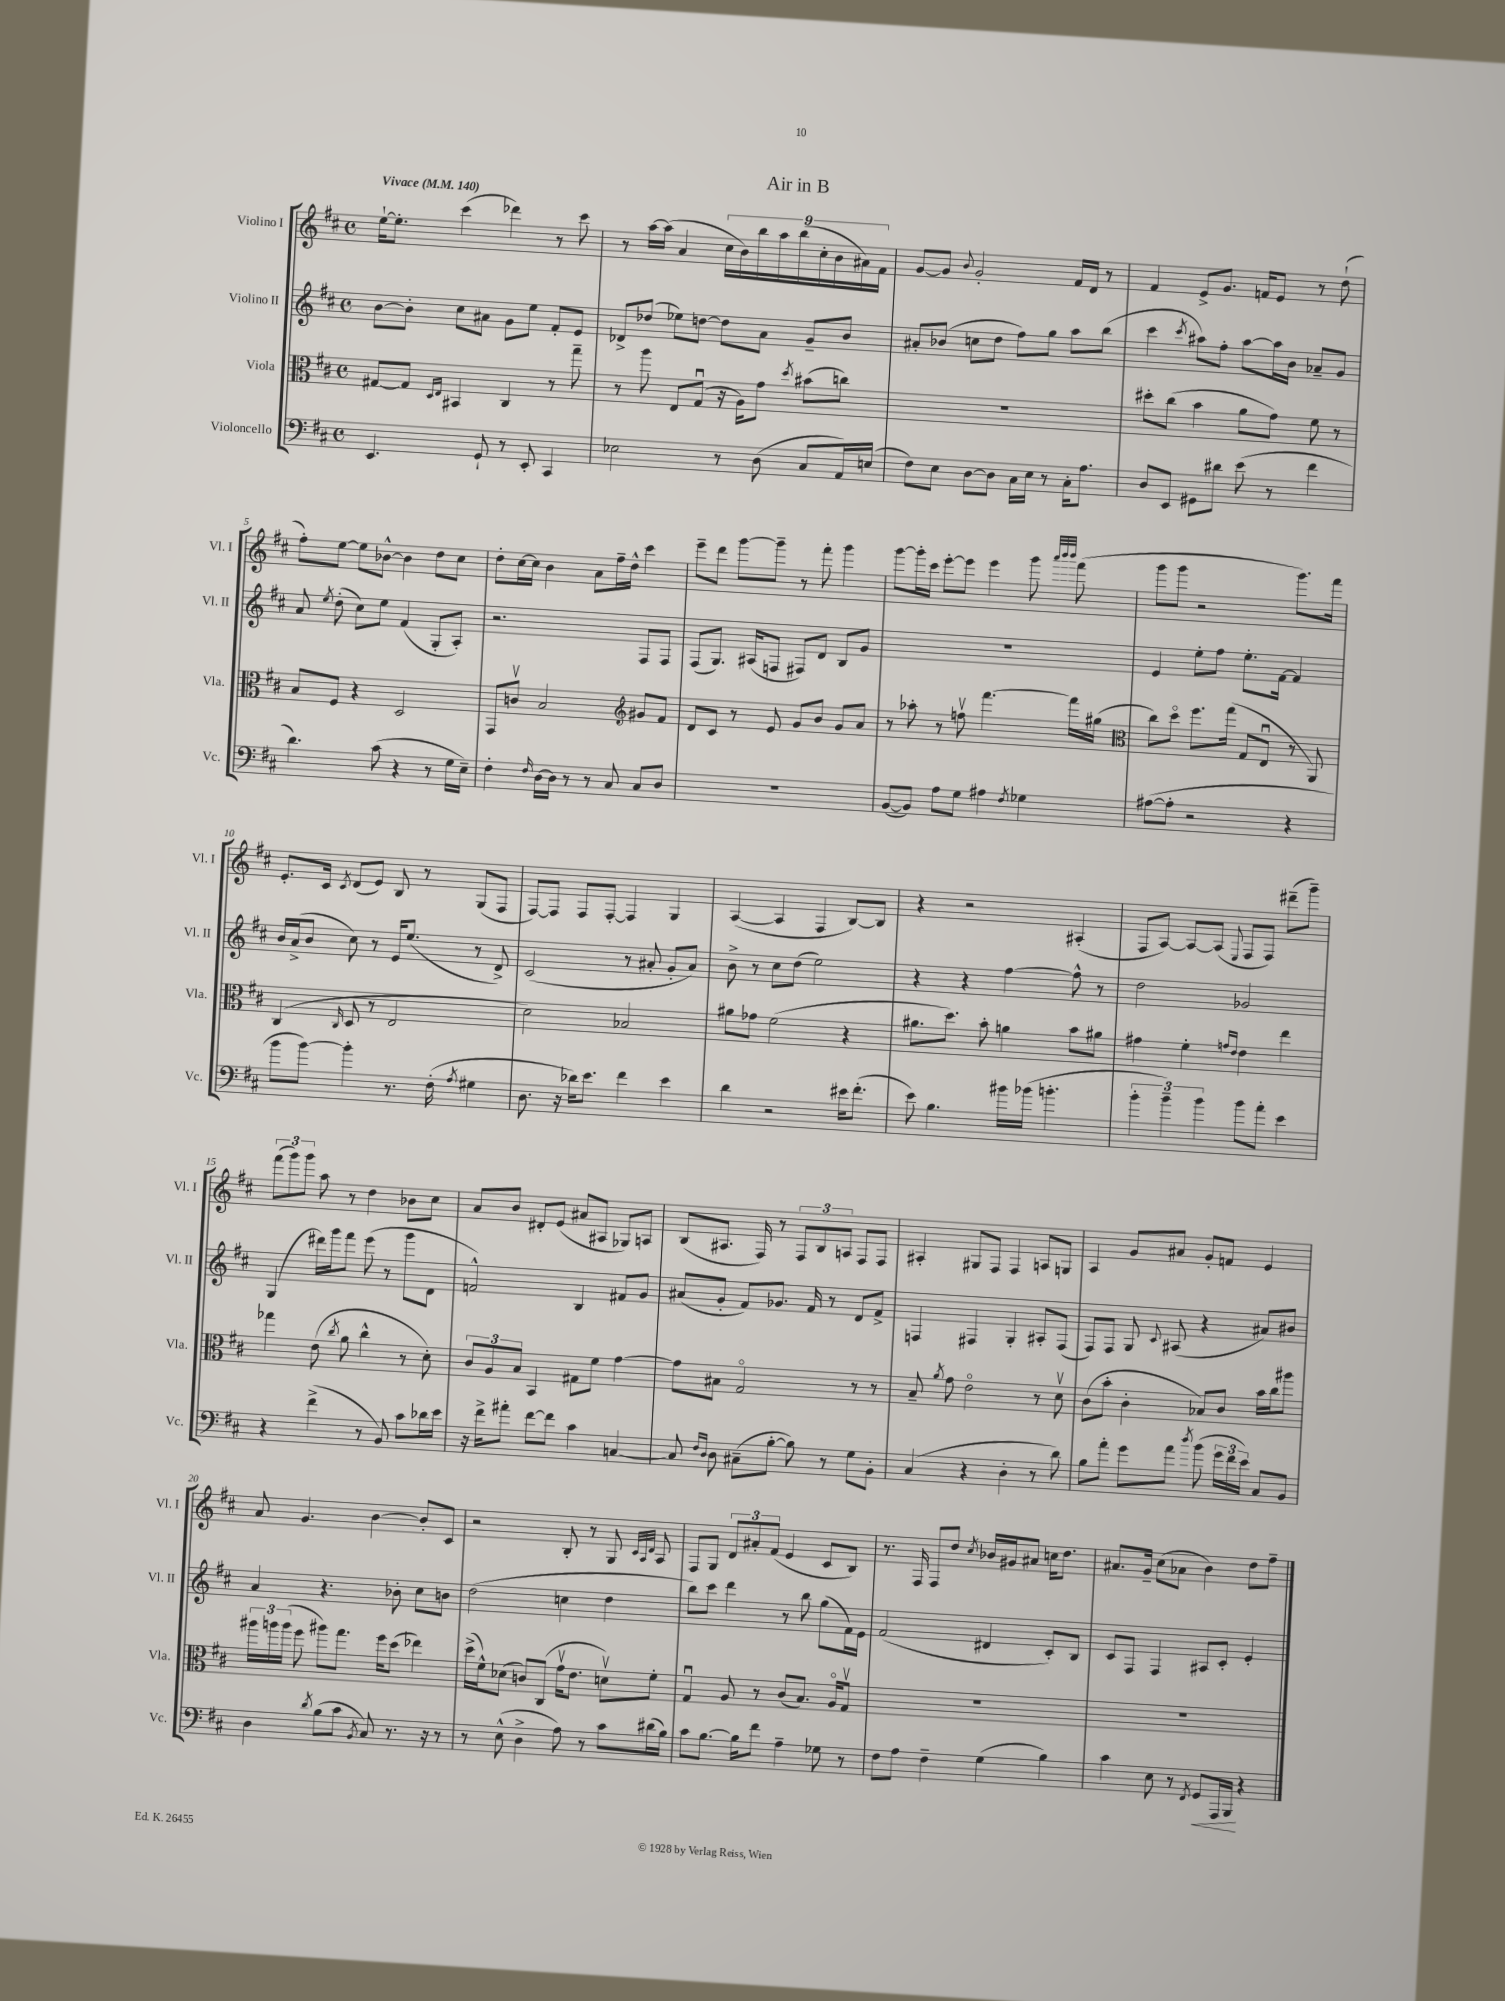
\header { title = "Air in B" }
<<
\new StaffGroup <<
\new Staff = "s0" \with { instrumentName = "Violino I" shortInstrumentName = "Vl. I" } {
    \clef treble \key d \major \defaultTimeSignature \time 4/4 \tempo "Vivace" 4 = 140
    \autoBeamOff e''16[~-! e''8.]-. cis'''4( des'''4) r8 cis'''8 |
    r8 a''16[~ a''16]( a'4 \tuplet 9/8 { cis''16[ b'16) b''16 a''16 b''16( cis''16-. b'16 ais'16) fis'16] } |
    g'8[~ g'8] \appoggiatura { b'8 } g'2-. fis'16[ d'16] r8 |
    fis'4 e'8[-> g'8.] f'16[ e'8] r8 d''8-!( |
    fis''8[-.) e''8]~ e''8[ bes'8]~-^ bes'4 d''8[ cis''8] |
    d''8[-. cis''16~ cis''16] b'4 a'8[ fis''16-- d''16]-^ cis'''4 |
    e'''8[-- d'''8] g'''8[~ g'''8]-- r8 fis'''8-. g'''4 |
    g'''8[~ g'''16-. cis'''16] e'''8[~-. e'''8] e'''4 g'''8 \grace { a'''32[ b'''32 b'''32] } fis'''8( |
    g'''8[ g'''8] r2 g'''8.[) fis'''16] |
    e'8.[-. cis'16] \acciaccatura { cis'8 } d'8[( e'8]) b8 r8 g8[( fis8] |
    fis8[~) fis8] fis8[ fis8]~-. fis4 g4 |
    a4~( a4 fis4 b8[~) b8] |
    r4 r2 ais4-.( |
    fis8[ a8]~) a8[~ a8]( \appoggiatura { e8 } fis8[ fis8]) dis'''8[--( g'''8]--) |
    \tuplet 3/2 { fis'''8[( g'''8) g'''8] } a''8 r8 d''4 bes'8[ cis''8] |
    a'8[ b'8] dis'8[-. e'8]( ais'8[ ais8] ges8[) a8] |
    b8[( ais8.] fis16) r8 \tuplet 3/2 { fis8[ b8 a8] } fis8[ fis8] |
    ais4-. gis8[ fis8] fis4 a8[ g8] |
    a4 g'8[ ais'8] g'8[-. f'8] e'4 |
    a'8 g'4. b'4~ b'8[-. cis'8] |
    r2 b8-. r8 g8 \grace { cis'32[ a32 d'32] } a8 |
    fis8[ g8] \tuplet 3/2 { d'8[ ais'8-. fis'8]( } e'4 cis'8[ b8]) |
    r8. fis16 fis8[ d''8] \acciaccatura { cis''8 } bes'16[ gis'16 ais'8] c''16[ d''8.] |
    ais'8.[ g'16]-- cis''8[( aes'8] b'4) d''8[ fis''8]-- \bar "|." |
}
\new Staff = "s1" \with { instrumentName = "Violino II" shortInstrumentName = "Vl. II" } {
    \clef treble \key d \major \defaultTimeSignature \time 4/4
    \autoBeamOff b'8[~ b'8]-. cis''8[ ais'8] g'8[ e''8] fis'8[-. e'8] |
    des'8[-> des''8]( ees''8[) d''8]~ d''8[ a'8] g'8[-- b'8] |
    ais'8[-. bes'8]( c''8[ d''8] fis''8[) g''8] a''8[ b''8]( |
    cis'''4 \acciaccatura { cis'''8 } ais''8[) fis''8]-. ais''8[~ ais''16 b'16] aes'8[-- g'8] |
    a'8 \acciaccatura { e''8 } d''8-.( cis''8[) e''8] fis'4( g8[-. a8]-.) |
    r2. fis8[ fis8] |
    fis8[( g8.]) ais16[( f8] fis8[) d'8] b8[ g'8] |
    R1 |
    e'4 e''8[-. fis''8] e''8.[-. fis'16]~ fis'4 |
    b'16[ a'16->( b'8] cis''8) r8 e'16[ e''8.]( r8 d'8->) |
    cis'2( r8 ais'8-. g'8[-. ais'8]) |
    b'8-> r8 cis''8[ d''8]( e''2) |
    r4 r4 fis''4~ fis''8-^ r8 |
    d''2 ges'2 |
    g4( dis'''16[) g'''16 fis'''8] e'''8( r8 g'''8[ d'8] |
    f'2-^) b4 fis'8[ g'8] |
    ais'8[( g'8]-. fis'8[) ges'8.] fis'16 r8 d'8[ fis'8]-> |
    f4 fis4 g4-. ais8[-. fis8]( |
    fis8[) fis8] g8 \appoggiatura { cis'8 } ais8( r4 ais'8[) bis'8] |
    a'4 r4. bes'8-. cis''8[ b'8] |
    d''2( c''4 d''4 |
    b''8[) cis'''8] d'''4 r8 b''8 g''8[( fis'16) e'16] |
    fis'2( dis'4 cis'8[-.) b8] |
    cis'8[ fis8] fis4 ais8[ cis'8]-. e'4-. \bar "|." |
}
\new Staff = "s2" \with { instrumentName = "Viola" shortInstrumentName = "Vla." } {
    \clef alto \key d \major \defaultTimeSignature \time 4/4
    \autoBeamOff gis8[~ gis8] \grace { d16[ e16] } bis,4 cis4 r8 g''8-- |
    r8 a''8 e8[ g8]\downbow( r16 a16[) g'8] \acciaccatura { d''8 } bis'8[( c''8]) |
    R1 |
    dis''8[-. cis''8]( b'4 a'8[ g'8]) fis'8 r8 |
    b8[ fis8] r4 d2 |
    g,8[ c'8]\upbow b2 \clef treble gis'8[ fis'8] |
    d'8[ cis'8] r8 e'8 g'8[ b'8] g'8[ a'8] |
    r8 aes''8-. r8 f''8\upbow fis'''4.~ fis'''16[ gis''16]( |
    \clef alto cis''8[) d''8]\flageolet fis''8.[ g''16]( g8[ e8]\downbow r8 a,8) |
    cis4( \grace { cis16 } d8 r8 e2 |
    d'2) bes2 |
    ais'8[ ges'8] fis'2( r4 |
    ais'8.[ d''8.]) b'8-. a'4 b'8[ ais'8] |
    gis'4 fis'4-. \grace { g'16[ e'16] } e'4 e''4 |
    ges''4 e'8( \acciaccatura { cis''8 } a'8 cis''4-^ r8 d'8-.) |
    \tuplet 3/2 { cis'8[ a8 b8] } b,4 gis8[ fis'8] g'4~ |
    g'8[ bis8] g2\flageolet r8 r8 |
    b8-- \acciaccatura { a'8 } g'8 e'2\flageolet r8 d'8\upbow |
    cis'8[( b'8]-. cis'4-. bes8[) cis'8] b'16[ cis''16 ais''8] |
    \tuplet 3/2 { ais''16[ a''16 a''16]( } fis''8 ais''8[) g''8.] fis''16[ d''8]( ees''4) |
    d''16[->( fis'16-^) des'8]( c'8[) cis8]( g'16[\upbow e'8.] d'8[\upbow) fis'8]-. |
    g4\downbow a8 r8 cis'8[( b8.]) a16[\flageolet g8]\upbow |
    R1 |
    R1 \bar "|." |
}
\new Staff = "s3" \with { instrumentName = "Violoncello" shortInstrumentName = "Vc." } {
    \clef bass \key d \major \defaultTimeSignature \time 4/4
    \autoBeamOff e,4. g,8-! r8 e,8-. cis,4 |
    ees2 r8 d8( cis8[ a,16) e16]( |
    fis8[) e8] d8[~ d8] cis16[ e16] r8 cis16[-. a8.] |
    d8[ e,8] gis,8[ dis'8] e'8( r8 fis'4 |
    d'4.) cis'8( r4 r8 g16[ e16]--) |
    fis4-. \grace { fis16 } d16[~ d16] r8 r8 cis8 cis8[ d8] |
    R1 |
    b,8[~( b,8]) a8[ g8] ais4 \acciaccatura { fis8 } ges4 |
    ais8[~( ais8]-. r2 r4 |
    b'8[ b'8]~) b'4-. r8. fis16-.( \acciaccatura { a8 } gis4 |
    d8. r16 des'16[) e'8.] fis'4 e'4 |
    d'4 r2 eis'16[ fis'8.]-.( |
    e'8) b4. bis'16[ bes'16]( b'4.-. |
    \tuplet 3/2 { b'4-. b'4--) b'4 } b'8[ a'8]-. e'4 |
    r4 fis'4->( r8 b,8) cis'8[ des'16 e'16] |
    r16 fis'16[-> ais'8]-. fis'8[~ fis'8] cis'4 c4~ |
    c8 \grace { fis16[ d16] } d8 cis8[--( b8]~-. b8) r8 g8[ b,8]-. |
    cis4( r4 d4-. r8 d'8) |
    b8[ a'8]-. g'8[ a'8] \acciaccatura { d''8 } b'8( \tuplet 3/2 { g'16[ fis'16 e'16]) } cis8[ b,8] |
    d4 \acciaccatura { d'8 } b8[( cis'8] \acciaccatura { b,8 } cis8) r8. r16 r8 |
    r8 e8-^( d4-> a8) r8 cis'8[ dis'16( b16]) |
    cis'8[ b8.]~ b16[ fis'8] a4-- ges8 r8 |
    fis8[ a8] fis4-- g4( b4) |
    cis'4 e8 r8 \acciaccatura { fis,8 } g,8[\< a,,16 b,,16]\! r4 \bar "|." |
}
>>
>>
